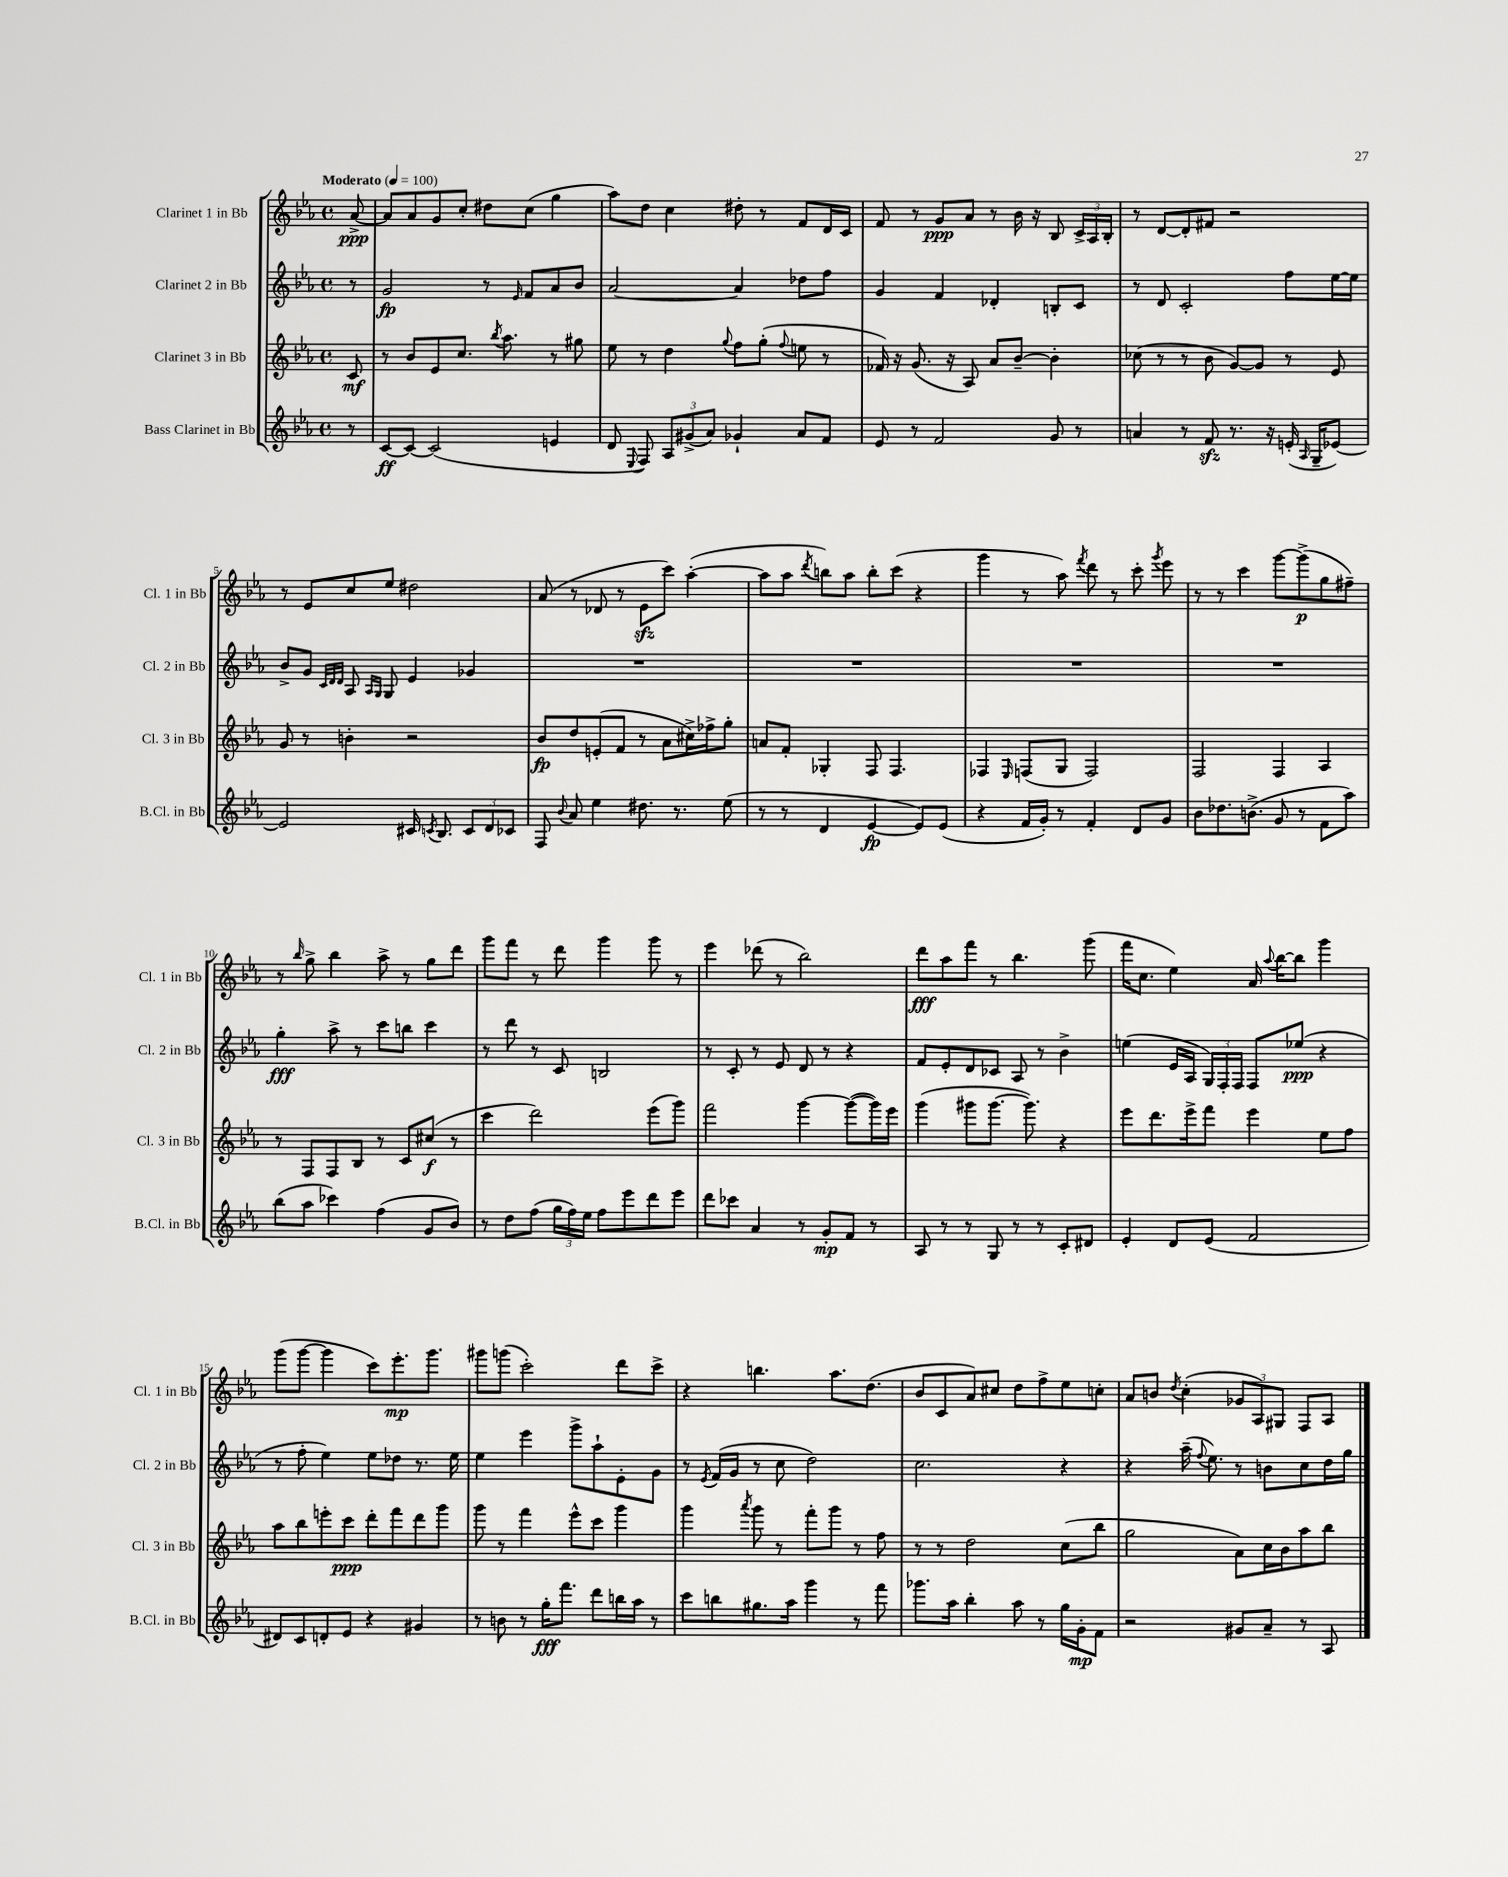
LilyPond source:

<<
\new StaffGroup <<
\new Staff = "s0" \with { instrumentName = "Clarinet 1 in Bb" shortInstrumentName = "Cl. 1 in Bb" } {
    \clef treble \key ees \major \defaultTimeSignature \time 4/4 \partial 8 \tempo "Moderato" 4 = 100
    \autoBeamOff aes'8~->\ppp |
    aes'8[ aes'8 g'8 c''8]-. dis''8[ c''8]( g''4 |
    aes''8[) d''8] c''4 dis''8-. r8 f'8[ d'16 c'16] |
    f'8 r8 g'8[\ppp aes'8] r8 bes'16 r16 bes8 \tuplet 3/2 { c'16[-> aes16 bes16]-. } |
    r8 d'8[~ d'8-. fis'8] r2 |
    r8 ees'8[ c''8 ees''8] dis''2 |
    aes'8( r8 des'8 r8 ees'8[\sfz c'''8]) aes''4~-.( |
    aes''8[ aes''8] \acciaccatura { d'''8 } b''8[) aes''8] b''8[-. c'''8]( r4 |
    g'''4 r8 aes''8) \acciaccatura { f'''8 } d'''8 r8 c'''8-. \acciaccatura { g'''8 } ees'''8 |
    r8 r8 c'''4 g'''8[~ g'''8->\p( g''8 fis''8]--) |
    r8 \grace { bes''16 } g''8-> bes''4 aes''8-> r8 g''8[ d'''8] |
    g'''8[ f'''8] r8 d'''8 g'''4 g'''8 r8 |
    ees'''4 des'''8( r8 bes''2) |
    d'''8[\fff aes''8 f'''8] r8 bes''4. g'''8( |
    f'''16[ c''8.] ees''4) aes'16 \appoggiatura { aes''8 } bes''16[~ bes''8] g'''4 |
    g'''8[( g'''8]~ g'''4 c'''8[) ees'''8.-.\mp g'''8.] |
    gis'''8[ g'''8]( c'''2-.) d'''8[ c'''8]-> |
    r4 b''4. aes''8.[ d''8.]( |
    bes'8[ c'8 aes'8) cis''8] d''8[ f''8-> ees''8 c''8]-. |
    aes'8[ b'8] \acciaccatura { d''8 } c''4-.( \tuplet 3/2 { ges'8[ aes8) gis8] } f8[ aes8] \bar "|." |
}
\new Staff = "s1" \with { instrumentName = "Clarinet 2 in Bb" shortInstrumentName = "Cl. 2 in Bb" } {
    \clef treble \key ees \major \defaultTimeSignature \time 4/4 \partial 8
    \autoBeamOff r8 |
    g'2\fp r8 \grace { ees'16 } f'8[ aes'8 bes'8] |
    aes'2~ aes'4 des''8[ f''8] |
    g'4 f'4 des'4-. b8[-. c'8] |
    r8 d'8 c'2-. f''8[ ees''16~ ees''16] |
    bes'8[-> g'8] \grace { c'32[ d'32 d'32] } aes8 \grace { aes16[ g16] } g8 ees'4 ges'4 |
    R1 |
    R1 |
    R1 |
    R1 |
    g''4-.\fff aes''8-> r8 c'''8[ b''8] c'''4 |
    r8 d'''8 r8 c'8 b2 |
    r8 c'8-. r8 ees'8 d'8 r8 r4 |
    f'8[ ees'8-. d'8 ces'8] aes8 r8 bes'4-> |
    e''4( ees'16[ aes16] \tuplet 3/2 { g16[) f16-. f16] } f8[ ees''8]\ppp( r4 |
    r8 f''8-. ees''4) ees''8[ des''8] r8. ees''16 |
    ees''4 ees'''4 g'''8[-> aes''8-! ees'8-. g'8] |
    r8 \acciaccatura { ees'8 } f'16[( g'16] r8 c''8 d''2) |
    c''2. r4 |
    r4 aes''16--( \appoggiatura { f''8 } ees''8.) r8 b'8[ c''8 d''16 g''16] \bar "|." |
}
\new Staff = "s2" \with { instrumentName = "Clarinet 3 in Bb" shortInstrumentName = "Cl. 3 in Bb" } {
    \clef treble \key ees \major \defaultTimeSignature \time 4/4 \partial 8
    \autoBeamOff c'8\mf |
    r8 bes'8[ ees'8 c''8.] \acciaccatura { bes''8 } aes''8. r8 gis''8 |
    ees''8 r8 d''4 \appoggiatura { g''8 } f''8[ g''8]-.( \appoggiatura { f''8 } e''8 r8 |
    fes'16) r16 g'8.( r16 aes8) aes'8[ bes'8]~-- bes'4-. |
    ces''8( r8 r8 bes'8 g'8[~) g'8] r8 ees'8 |
    g'8 r8 b'4-. r2 |
    bes'8[\fp d''8 e'8-.( f'8] r8 aes'8[ cis''16->) fes''16-> g''8]-. |
    a'8[ f'8]-. ges4-. f8 f4. |
    fes4 \grace { ees16 } f8[( g8] f2) |
    f2 f4 aes4 |
    r8 f8[ f8 bes8] r8 c'8[ cis''8]\f( r8 |
    c'''4 d'''2) ees'''8[( g'''8]) |
    f'''2 g'''4~ g'''8[~( g'''16) ees'''16] |
    g'''4( gis'''8[ gis'''8.]~ gis'''8.) r4 |
    ees'''8[ d'''8. ees'''16-> f'''8] ees'''4 ees''8[ f''8] |
    aes''8[ bes''8 e'''8-. c'''8]\ppp d'''8[-. f'''8 d'''8 g'''8] |
    g'''8 r8 f'''4 ees'''8[-^ c'''8] g'''4 |
    g'''4 \acciaccatura { aes'''8 } g'''8 r8 f'''8[-. g'''8] r8 f''8 |
    r8 r8 d''2 c''8[( bes''8] |
    g''2 aes'8[) c''16 bes'16 aes''8 bes''8] \bar "|." |
}
\new Staff = "s3" \with { instrumentName = "Bass Clarinet in Bb" shortInstrumentName = "B.Cl. in Bb" } {
    \clef treble \key ees \major \defaultTimeSignature \time 4/4 \partial 8
    \autoBeamOff r8 |
    c'8[~\ff c'8]~ c'2( e'4 |
    d'8 \appoggiatura { ees8 } f8) \tuplet 3/2 { aes8[ gis'8->( aes'8]) } ges'4-! aes'8[ f'8] |
    ees'8 r8 f'2 g'8 r8 |
    a'4 r8 f'8\sfz r8. r16 e'16-.( \grace { aes16 } g16[-- ees'8]~) |
    ees'2 cis'16 \acciaccatura { c'8 } bes8. \tuplet 3/2 { c'8[ d'8 ces'8] } |
    f8 \appoggiatura { bes'8 } aes'8 ees''4 dis''8. r8. ees''8( |
    r8 r8 d'4 ees'4~\fp ees'8[) ees'8]( |
    r4 f'16[ g'16]-.) r8 f'4-. d'8[ g'8] |
    bes'8[ des''8. b'8.]->( g'8 r8 f'8[ aes''8]) |
    bes''8[( aes''8] ces'''4) f''4( g'8[ bes'8]) |
    r8 d''8[ f''8]( \tuplet 3/2 { g''16[ f''16) ees''16] } f''8[ ees'''8 d'''8 ees'''8] |
    d'''8[ ces'''8] aes'4 r8 g'8[-.\mp f'8] r8 |
    aes8 r8 r8 g8 r8 r8 c'8[-. dis'8] |
    ees'4-. d'8[ ees'8]( f'2 |
    dis'8[) c'8 d'8-. ees'8] r4 gis'4 |
    r8 b'8 r8 g''16[-.\fff f'''8.] d'''8[ b''16 aes''16] r8 |
    c'''8[ b''8 gis''8. aes''16] g'''4 r8 f'''8 |
    ges'''8.[ aes''16] bes''4-. aes''8 r8 g''16[ g'16-.\mp f'8] |
    r2 gis'8[ aes'8]-- r8 aes8 \bar "|." |
}
>>
>>
